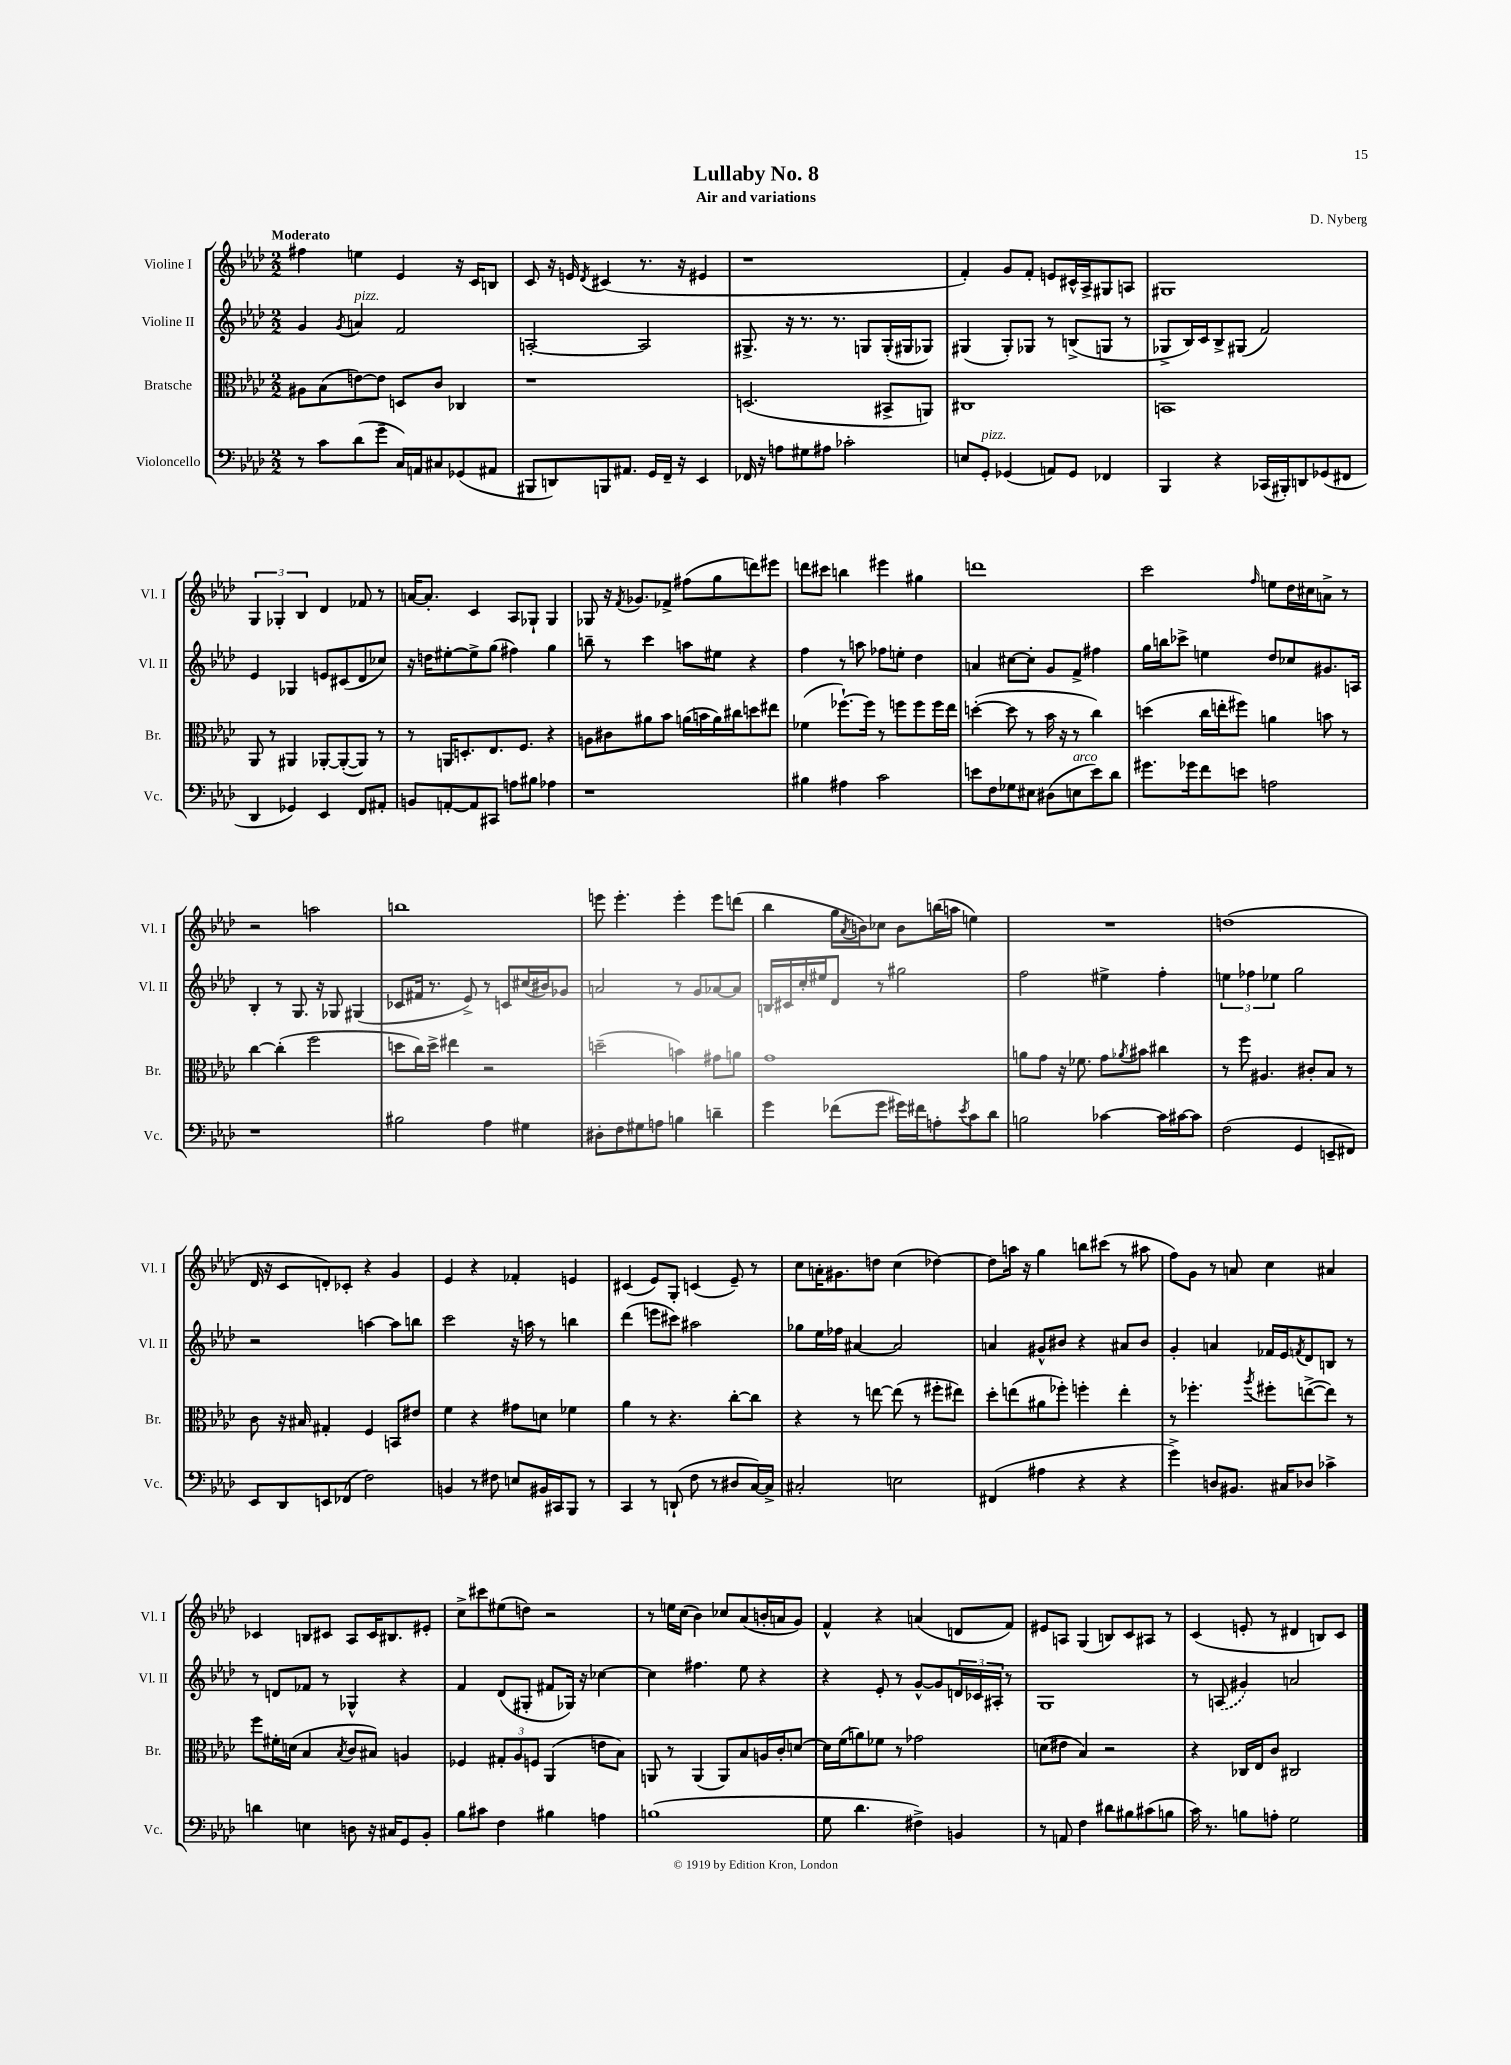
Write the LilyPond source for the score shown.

\header { title = "Lullaby No. 8" composer = "D. Nyberg" subtitle = "Air and variations" }
<<
\new StaffGroup <<
\new Staff = "s0" \with { instrumentName = "Violine I" shortInstrumentName = "Vl. I" } {
    \clef treble \key aes \major \numericTimeSignature \time 2/2 \tempo "Moderato"
    fis''4 e''4 ees'4 r16 c'16 b8 |
    c'8 r16 e'16 \acciaccatura { des'8 } cis'4( r8. r16 eis'4 |
    r1 |
    f'4-.) g'8 f'8-. e'8 cis'16-^ aes16-> gis8 a8 |
    gis1 |
    \tuplet 3/2 { g4 ges4-. bes4 } des'4 fes'8 r8 |
    a'16~ a'8.-. c'4 aes8 ges8-! ges4 |
    ges8 r16 \acciaccatura { f'8 } ges'8. fes'8-> fis''8( g''8 d'''8) eis'''8 |
    d'''8 cis'''8 b''4 eis'''4 gis''4 |
    d'''1 |
    c'''2 \grace { f''16 } e''8 des''16 cis''16 a'8-> r8 |
    r2 a''2 |
    b''1 |
    e'''8 e'''4.-. e'''4-. e'''8 d'''8( |
    bes''4 g''16 \acciaccatura { aes'8 } b'16) ces''8 b'8 b''16( a''16 e''4) |
    R1 |
    d''1( |
    des'16 r16 c'8 d'8-.) ces'8-. r4 g'4 |
    ees'4 r4 fes'4-. e'4 |
    cis'4( ees'8) g8-. c'4( ees'8--) r8 |
    c''8 a'16-. gis'8. d''8 c''4( des''4~) |
    des''8 a''16 r16 g''4 b''8 cis'''8( r8 ais''8 |
    f''8) g'8 r8 a'8 c''4 ais'4 |
    ces'4 b8 cis'8 aes8 cis'16 bis8. eis'8-. |
    c''8-> cis'''8 eis''8( d''8) r2 |
    r8 e''16 c''16( bes'4) ces''8 aes'8( b'16-. a'16 g'8) |
    f'4-^ r4 a'4( d'8 f'8) |
    eis'8 a8 g4( b8) c'8 ais8 r8 |
    c'4( e'8-. r8 dis'4 b8) c'8 \bar "|." |
}
\new Staff = "s1" \with { instrumentName = "Violine II" shortInstrumentName = "Vl. II" } {
    \clef treble \key aes \major \numericTimeSignature \time 2/2
    g'4 \acciaccatura { g'8 } a'4^\markup { \italic "pizz." } f'2 |
    a2~-. a2 |
    gis8.-> r16 r8. r8. g8 g16-.( gis16 ges8) |
    gis4( gis8-.) ges8 r8 b8->( g8 r8 |
    ges8-> bes16) c'16 bes8-> gis8( f'2) |
    ees'4 ges4 e'8 cis'8( des'8 ces''8) |
    r16 d''16 eis''8~-. eis''8-> g''8( fis''4) g''4 |
    b''8-- r8 c'''4 a''8 eis''8 r4 |
    f''4 r8 a''8 fes''8 e''8-. des''4 |
    a'4 cis''8~ cis''8-. g'8 f'8-> fis''4 |
    g''16 b''16 ces'''8-> e''4 des''8 ces''8 gis'8. a16 |
    bes4-. r8 g8. r16 ges8 gis4( |
    ces'8 fis'16 r8. ees'8->) r8 c'8 cis''16( bis'16) ges'8 |
    a'2 r8 g'8 aes'8~ aes'8 |
    b16 cis'16 c''16-. eis''16 des'8 r8 gis''2 |
    f''2 eis''4-> f''4-. |
    \tuplet 3/2 { e''4 fes''4 ees''4 } g''2 |
    r2 a''4~ a''8 b''8 |
    c'''2 r16 a''16 r8 b''4 |
    des'''4( e'''8 cis'''8) ais''2 |
    ges''8 ees''16 fes''16 ais'4~ ais'2 |
    a'4 gis'8-^ bis'8 r4 ais'8 bis'8 |
    g'4-. a'4 fes'16 ees'16 \acciaccatura { f'8 } des'8 b8 r8 |
    r8 d'8 fes'8 r8 ges4-^ r4 |
    f'4 des'8( gis8-. fis'8 ges16) r16 ces''4~ |
    ces''4 fis''4. ees''8 r4 |
    r4 ees'8-. r8 g'8~-^ g'8 \tuplet 3/2 { d'16 ces'16 ais16-. } r8 |
    g1 |
    r8 \once \slurDashed a8( gis'4) a'2 \bar "|." |
}
\new Staff = "s2" \with { instrumentName = "Bratsche" shortInstrumentName = "Br." } {
    \clef alto \key aes \major \numericTimeSignature \time 2/2
    ais8 bes8( e'8~) e'8 d8 c'8 ces4 |
    r1 |
    d2.( bis,8-> a,8) |
    cis1 |
    b,1 |
    aes,8 r8 ais,4 aes,8~-. aes,8~-.( aes,8) r8 |
    r8 a,16 d8.-. ees8. f8. r4 |
    a8 cis'8 ais'8 bes'8 a'16( b'16 a'16) cis''16 d''8 eis''8 |
    fes'4( fes''8.~-!) fes''16 r8 f''8 f''8 f''16 ees''16 |
    d''4~-.( d''8 r8 bes'16 r16 r8 c''4) |
    d''4( c''16 e''16-. fis''8) a'4 b'8 r8 |
    c''4~ c''4-.( f''2 |
    d''8 c''16) d''16-> eis''4 r2 |
    d''2--( b'4) gis'8 a'8 |
    g'1 |
    a'8 g'8 r16 fes'8. g'8 \acciaccatura { aes'8 } bis'8 cis''4 |
    r8 f''8 ais4. cis'8-. bes8 r8 |
    c'8 r16 bis16 gis4-. f4 b,8 eis'8 |
    f'4 r4 gis'8 d'8 fes'4 |
    aes'4 r8 r4. c''8~-. c''8 |
    r4 r8 e''8~ e''8( r8 fis''8-. eis''8) |
    des''8-. e''8( ais'8 fes''8-.) f''4-. e''4-. |
    r8 fes''4.-. \acciaccatura { aes''8 } fis''8-. e''8~->( e''8) r8 |
    f''8 fis'16-. d'16( bes4 \acciaccatura { bes8 } c'8 bis8) a4 |
    fes4 \tuplet 3/2 { gis8-. aes8 f8 } aes,4( e'8 bes8) |
    a,8 r8 a,4( a,8) bes8 a16 c'16-. d'8~ |
    d'16 f'16( a'8) fes'8 r8 ges'2 |
    d'8( eis'8 bes4) r2 |
    r4 ces16 ees16 c'8 cis2 \bar "|." |
}
\new Staff = "s3" \with { instrumentName = "Violoncello" shortInstrumentName = "Vc." } {
    \clef bass \key aes \major \numericTimeSignature \time 2/2
    r8 c'8 des'8( g'8-- c16) a,16 cis8 ges,8( ais,8 |
    bis,,8 d,8) b,,8 ais,8. g,16 f,16-- r16 ees,4 |
    fes,16 r16 a8 gis8 ais8 ces'2-. |
    e8 g,8-.^\markup { \italic "pizz." } ges,4( a,8) ges,8 fes,4 |
    bes,,4 r4 ces,16( bis,,16-.) d,8 ges,8( fis,8 |
    des,4 ges,4) ees,4 f,8 ais,8-. |
    b,8 a,8~-. a,8 cis,8 a8 bis8 aes4 |
    r1 |
    bis4 ais4 c'2 |
    e'8 f8 ges8 eis8 dis8( e8^\markup { \italic "arco" } e'8) des'8 |
    gis'8. ges'16 f'8 e'8 a2 |
    r1 |
    bis2 aes4 gis4 |
    dis8-. f8 gis8 a8 b4 d'4-- |
    g'4 fes'8( g'8 gis'16) fis'16 a8-. \acciaccatura { ees'8 } c'8 des'8 |
    b2 ces'4~ ces'16 cis'16~ cis'8 |
    f2( g,4 e,8-- fis,8) |
    ees,8 des,8 e,8 fes,8( f2) |
    b,4 r8 fis8 e8 bis,16 cis,16 bes,,8 r8 |
    c,4 r8 d,8-!( f8 r8 dis8 c16~) c16-> |
    cis2-. e2 |
    fis,4( ais4 r4 r4 |
    g'4->) d8 bis,8. cis16 des8 ces'4-> |
    d'4 e4 d8 r16 cis16 g,8 bes,8-. |
    bes8 cis'8 f4 bis4 a4 |
    b1( |
    g8 des'4. fis4->) b,4 |
    r8 a,8 f4 dis'8 bis8 cis'8( b8 |
    c'16) r8. b8 a8-. g2 \bar "|." |
}
>>
>>
\layout { \context { \Score \remove "Bar_number_engraver" } }
